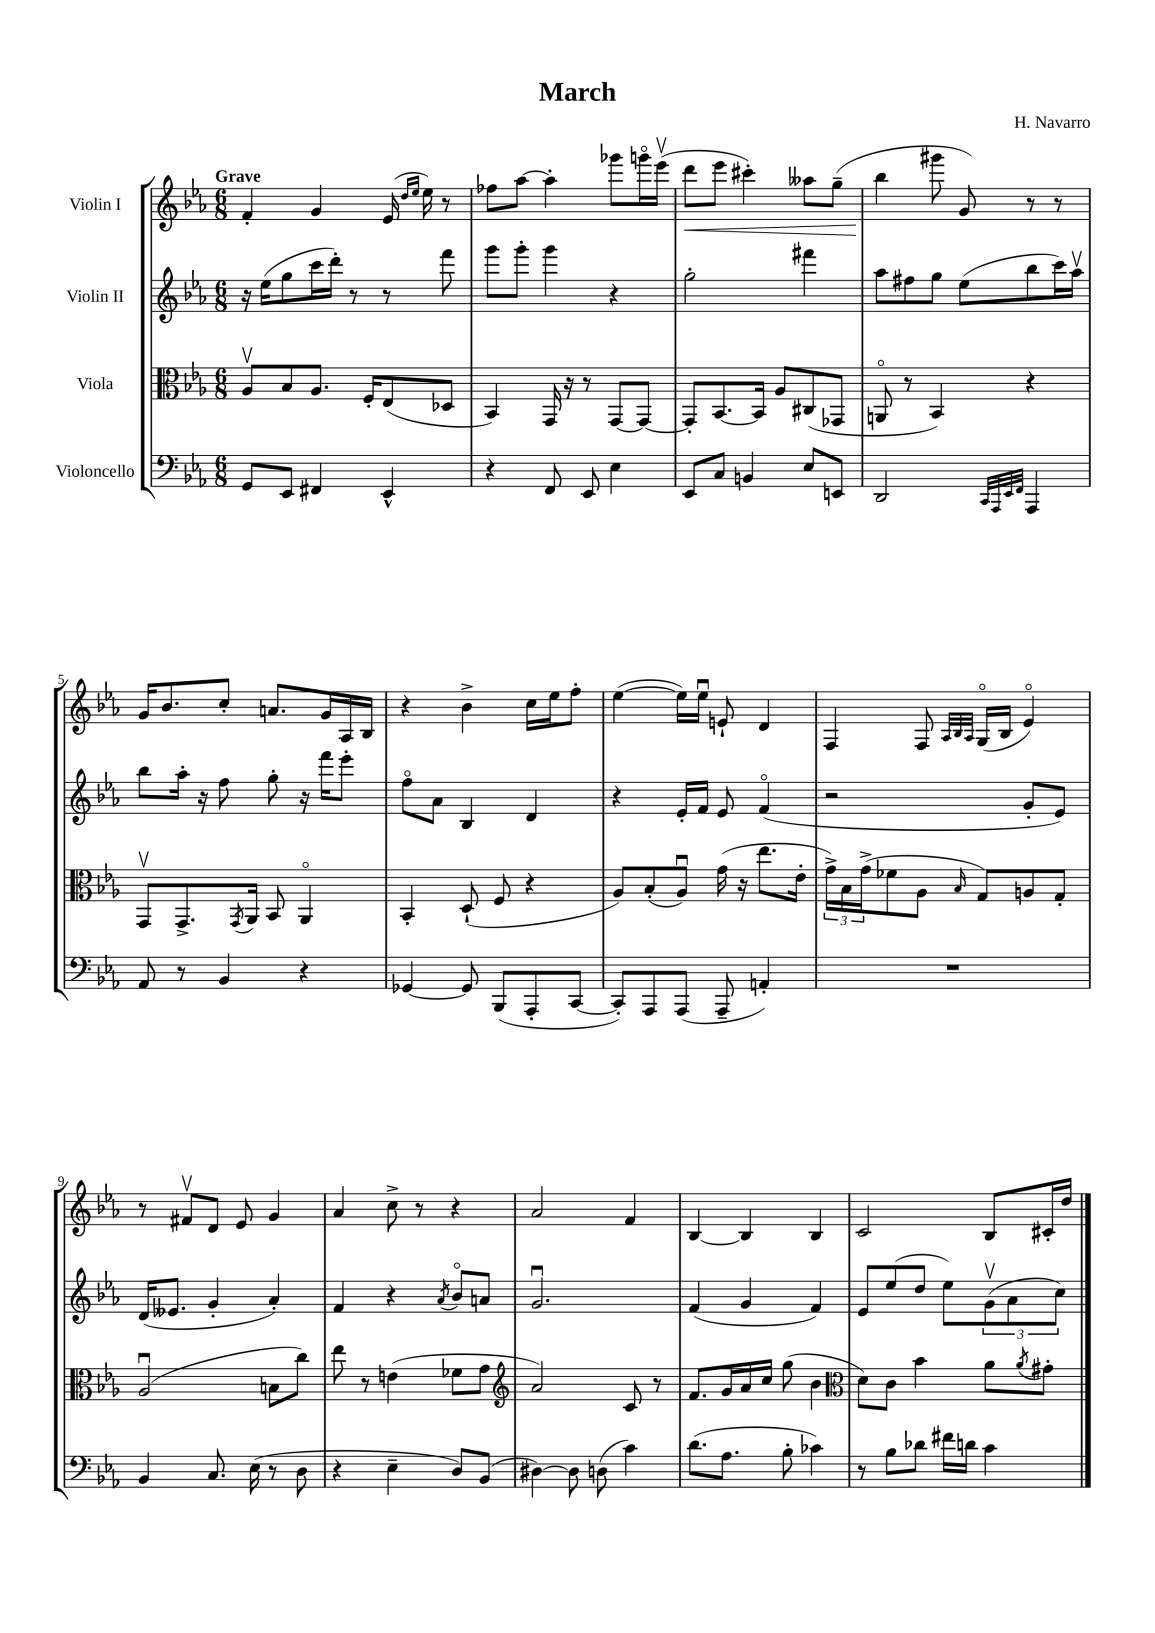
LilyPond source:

\header { title = "March" composer = "H. Navarro" }
<<
\new StaffGroup <<
\new Staff = "s0" \with { instrumentName = "Violin I" } {
    \clef treble \key ees \major \numericTimeSignature \time 6/8 \tempo "Grave"
    f'4-. g'4 ees'16( \grace { d''16 ees''16 } ees''16) r8 |
    fes''8 aes''8~ aes''4-. ges'''8 g'''16\flageolet ees'''16\upbow( |
    d'''8\< ees'''8 cis'''4-.) aeses''8 g''8--( |
    bes''4\! gis'''8 g'8) r8 r8 |
    g'16 bes'8. c''8-. a'8. g'16 aes16 bes16 |
    r4 bes'4-> c''16 ees''16 f''8-. |
    ees''4~( ees''16) ees''16\downbow e'8-! d'4 |
    f4 f8 \grace { aes32 bes32 aes32 } g16\flageolet( bes16 ees'4\flageolet) |
    r8 fis'8\upbow d'8 ees'8 g'4 |
    aes'4 c''8-> r8 r4 |
    aes'2 f'4 |
    bes4~ bes4 bes4 |
    c'2 bes8 cis'16-. d''16 \bar "|." |
}
\new Staff = "s1" \with { instrumentName = "Violin II" } {
    \clef treble \key ees \major \numericTimeSignature \time 6/8
    r16 ees''16( g''8 c'''16 d'''16-.) r8 r8 f'''8 |
    g'''8 g'''8-. g'''4 r4 |
    g''2-. fis'''4 |
    aes''8 fis''8 g''8 ees''8( bes''8 c'''16) aes''16\upbow |
    bes''8 aes''16-. r16 f''8 g''8-. r16 f'''16 ees'''8-. |
    f''8\flageolet aes'8 bes4 d'4 |
    r4 ees'16-. f'16 ees'8 f'4\flageolet( |
    r2 g'8-. ees'8) |
    d'16( eeses'8. g'4-. aes'4-.) |
    f'4 r4 \acciaccatura { aes'8 } bes'8\flageolet a'8 |
    g'2.\downbow |
    f'4( g'4 f'4) |
    ees'8 ees''8( d''8 ees''8) \tuplet 3/2 { g'8\upbow( aes'8 c''8) } \bar "|." |
}
\new Staff = "s2" \with { instrumentName = "Viola" } {
    \clef alto \key ees \major \numericTimeSignature \time 6/8
    aes8\upbow bes8 aes8. f16-. ees8( des8 |
    bes,4) g,16 r16 r8 g,8~ g,8~ |
    g,8-. bes,8.~ bes,16 aes8 cis8( ges,8 |
    a,8\flageolet r8 bes,4) r4 |
    g,8\upbow g,8.-> \acciaccatura { g,8 } aes,16 bes,8 aes,4\flageolet |
    bes,4-. d8-!( f8 r4 |
    aes8) bes8-.( aes8\downbow) g'16( r16 ees''8. ees'16-. |
    \tuplet 3/2 { g'16->) bes16 g'16->( } fes'8 aes8 \grace { bes16 } g8) a8 g8-. |
    aes2\downbow( b8 c''8) |
    ees''8 r8 e'4( fes'8 g'8 |
    \clef treble aes'2) c'8 r8 |
    f'8. g'16 aes'16 c''16 g''8( bes'4 |
    \clef alto d'8) c'8 bes'4 aes'8 \acciaccatura { aes'8 } gis'8-. \bar "|." |
}
\new Staff = "s3" \with { instrumentName = "Violoncello" } {
    \clef bass \key ees \major \numericTimeSignature \time 6/8
    g,8 ees,8 fis,4 ees,4-^ |
    r4 f,8 ees,8 ees4 |
    ees,8 c8 b,4 ees8 e,8 |
    d,2 \grace { c,32 aes,,32 ees,32 f,32 } aes,,4 |
    aes,8 r8 bes,4 r4 |
    ges,4~ ges,8 bes,,8( aes,,8-. c,8~ |
    c,8-.) aes,,8 aes,,8( aes,,8-- a,4-.) |
    R2. |
    bes,4 c8. ees16( r8 d8 |
    r4 ees4-- d8) bes,8( |
    dis4~) dis8 d8( c'4) |
    d'8.( aes8. bes8-. ces'4) |
    r8 bes8 des'8 fis'16 d'16 c'4 \bar "|." |
}
>>
>>
